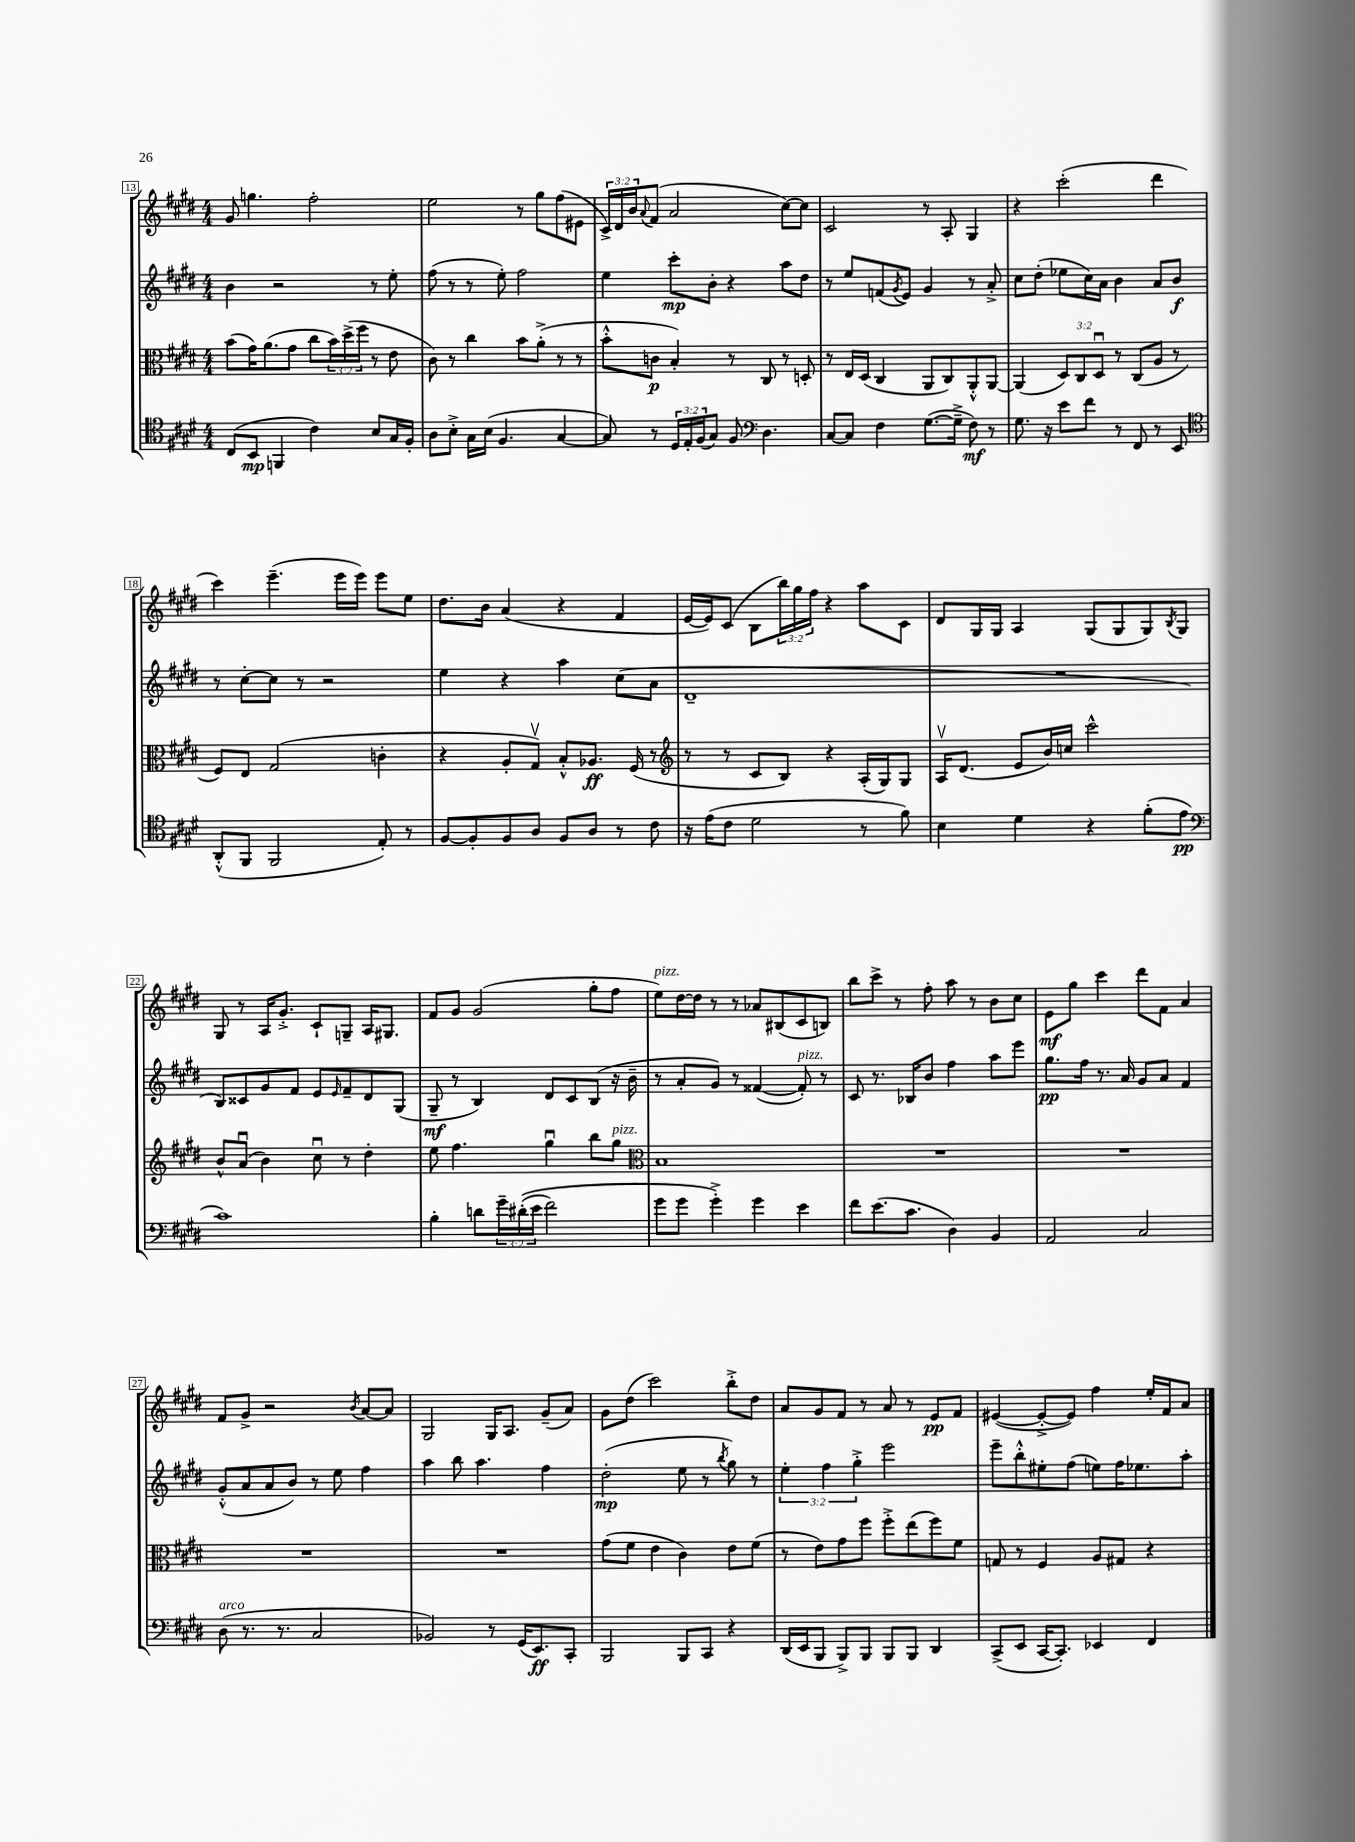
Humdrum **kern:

**kern	**kern	**kern	**kern
*staff4	*staff3	*staff2	*staff1
*clefC4	*clefC3	*clefG2	*clefG2
*k[f#c#g#d#]	*k[f#c#g#d#]	*k[f#c#g#d#]	*k[f#c#g#d#]
*M4/4	*M4/4	*M4/4	*M4/4
(8C#/L	(8b\L	4b\	8g#/
8BB/J	16g#\K)	.	4.gg\
.	(8.a\	.	.
4FF/	.	2r	.
.	8g#\J	.	.
4c#\)	8cc#\L	.	2ff#'\
.	24b\L)	.	.
.	(24dd#^\	.	.
.	24ff#\JJ	.	.
8B/L	8r	8r	.
16G#/L	8e\	8ee'\	.
16F#'/JJ	.	.	.
=	=	=	=
8A\L	8c#\)	(8ff#\	2ee\
8B'^\J	8r	8r	.
16G#\LL	4cc#\	8r	.
(16B\JJ	.	.	.
4.F#/	.	8ee'\)	.
.	8b\L	2ff#\	8r
.	(8a'^\J	.	8gg#\L
[4G#/	8r	.	(8ff#\
.	8r	.	8e#\J
=	=	=	=
8G#/])	8b'^^\L	4ee\	24c#^/LL)
.	.	.	24d#/
.	.	.	24b/J
.	.	.	8qqa/
8r	8c\J	.	(8f#/J
24D#/LL	4B'/)	8ccc#'\L	2a/
24E'/	.	.	.
(24F#/J	.	.	.
8G#/J)	.	8b'\J	.
8F#/	8r	4r	.
*clefF4	*	*	*
4.D#\	8C#/	.	.
.	8r	8aa\L	[8cc#\L)
.	8D'/	8dd#\J	8cc#\]J
=	=	=	=
[8C#/L	8r	8r	2c#/
8C#/]J	16E/LL	8ee/L	.
.	(16D#/JJ	.	.
4F#\	4C#/	(8f/	.
.	.	8qg#/	.
.	.	8e/J)	.
([8.G#\L	8AA/L	4g#/	8r
.	8C#/)	.	8A'/
16G#~^\]Jk	.	.	.
8F#\)	8AA'^^/	8r	4G#/
8r	[8AA/J	8a'^/	.
=	=	=	=
8.G#\	(4AA/]	8cc#\L	4r
.	.	(8dd#'\J	.
16r	.	.	.
8e\L	12D#/L)	8ee-\L	(2ccc#'\
.	12C#/	.	.
8f#\J	.	16cc#\L)	.
.	12D#u/J	.	.
.	.	16a\JJ	.
8r	8r	4b\	.
8FF#/	(8C#/L	.	.
8r	8A/J	8a/L	4ddd#\
8EE/	8r	8b/J	.
=	=	=	=
*clefC4	*	*	*
(8AA'^^/L	8F#/L)	8r	4ccc#\)
8FF#/J	8E/J	[8cc#'\L	.
2FF#/	(2G#/	8cc#\]J	(4.eee~\
.	.	8r	.
.	.	2r	.
.	.	.	16eee\LL
.	.	.	16eee\JJ)
8E'/)	4c'\	.	8eee\L
8r	.	.	8ee\J
=	=	=	=
[8F#/L	4r	4ee\	8.dd#\L
8F#'/]	.	.	.
.	.	.	16b\Jk
8F#/	8A'/L	4r	(4a/
8A/J	8G#v/J)	.	.
8F#/L	8B'^^/L	4aa\	4r
8A/J	8.A-/J	.	.
8r	.	(8cc#\L	4f#/
.	(16F#/	.	.
8c#\	8r	8a\J	.
=	=	=	=
*	*clefG2	*	*
16r	8r	1d#~	[16e/LL
(16e\LK	.	.	16e/]J)
8c#\J	8r	.	(8c#/J
2d#\	8c#/L	.	8B\L
.	8B/J)	.	24bb\L)
.	.	.	24gg#\
.	.	.	24ff#\JJ
.	4r	.	4r
8r	(16A'/LL	.	8aa\L
.	16G#/J)	.	.
8f#\)	8G#/J	.	8c#\J
=	=	=	=
4B\	16Av/LK	1r	8d#/L
.	(8.d#/J	.	.
.	.	.	16G#/L
.	.	.	16G#/JJ
4d#\	8e/L	.	4A/
.	16b/L)	.	.
.	16cc/JJ	.	.
4r	2ccc#^^\	.	(8G#/L
.	.	.	8G#/
(8f#'\L	.	.	8G#/)
.	.	.	8qB/
8e\J	.	.	8G#/J
=	=	=	=
*clefF4	*	*	*
1c#)	8b^^/L	8B/L)	8G#/
.	(8au/J	8c##/	8r
.	4b\)	8g#/	16A/LK
.	.	.	8.g#'^/J
.	.	8f#/J	.
.	8cc#u\	8e/L	8c#`/L
.	.	16qqe/	.
.	8r	8f#~/	8G~/J
.	4dd#'\	8d#/	16A/LK
.	.	.	8.G#/J
.	.	(8G#/J	.
=	=	=	=
4B'\	8ee\	8G#~/	8f#/L
.	4.ff#\	8r	8g#/J
8d\L	.	4B/)	(2g#/
24g#~\L	.	.	.
&((24d#'\	.	.	.
24e\JJ	.	.	.
2f#\)	4gg#u\	8d#/L	.
.	.	8c#/	.
.	8bb\L	(8B/J	8gg#'\L
.	8gg#\J	16r	8ff#\J
.	.	16b~\	.
=	=	=	=
*	*clefC3	*	*
8g#\L	1B	8r	8ee\L)
8g#\J	.	8a'/L	[16dd#\L
.	.	.	16dd#\]JJ
4g#'^\&)	.	8g#/J)	8r
.	.	8r	8r
4g#\	.	([4f##/	8a-/L
.	.	.	(8B#/
4e\	.	8f##'/])	8c#/
.	.	8r	8B/J)
=	=	=	=
8f#\L	1r	8c#/	8bb\L
(8.e\	.	8.r	8ccc#^\J
.	.	.	8r
8.c#\J	.	16B-/LK	.
.	.	8b/J	8ff#'\
4D#\)	.	4ff#\	8aa\
.	.	.	8r
4BB/	.	8aa\L	8b\L
.	.	8eee\J	8cc#\J
=	=	=	=
2AA/	1r	8.gg#\L	8e\L
.	.	.	8gg#\J
.	.	16ff#\Jk	.
.	.	8.r	4ccc#\
.	.	16a/	.
2C#/	.	8g#/L	8ddd#\L
.	.	8a/J	8f#\J
.	.	4f#/	4a/
=	=	=	=
(8D#\	1r	(8g#'^^/L	8f#/L
8.r	.	8a/	8g#^/J
.	.	8a/	2r
8.r	.	.	.
.	.	8b/J)	.
2C#/	.	8r	.
.	.	8ee\	.
.	.	.	8qb/
.	.	4ff#\	[8a/L
.	.	.	8a/]J
=	=	=	=
2BB-/)	1r	4aa\	2G#/
.	.	8bb\	.
.	.	4.aa\	.
8r	.	.	16G#/LK
.	.	.	8.A/J
(16GG#/LK	.	.	.
8.EE/)	.	.	.
.	.	4ff#\	(8g#~/L
8CC#'/J	.	.	8a/J)
=	=	=	=
2BBB/	(8g#\L	(2dd#'\	8g#\L
.	8f#\J	.	(8dd#\J
.	4e\	.	2ccc#\)
8BBB/L	4c#\)	8ee\	.
8CC#/J	.	8r	.
.	.	8qbb/	.
4r	8e\L	8gg#\)	8bb'^\L
.	(8f#\J	8r	8dd#\J
=	=	=	=
(16DD#/LL	8r	6ee'\	8a/L
16EE/J	.	.	.
8BBB/J	8e\L)	.	8g#/
.	.	6ff#\	.
8BBB^/L)	8g#\	.	8f#/J
.	.	6gg#'^\	.
8BBB/J	8ff#\J	.	8r
8BBB/L	8ff#'^\L	2eee\	8a/
8BBB/J	(8ee\	.	8r
4DD#/	8ff#\)	.	8e/L
.	8f#\J	.	8f#/J
=	=	=	=
(8CC#^/L	8G/	8eee~\L	([4e#/
8EE/J	8r	8bb'^^\	.
[16CC#/LK	4F#/	8ee#'\	8e#'^/_L
8.CC#'/]J)	.	.	.
.	.	(8ff#\J	8e#/]J)
4EE-/	8A/L	8ee\L)	4ff#\
.	8G#/J	16ff#\K	.
.	.	8.ee-\	.
4FF#/	4r	.	16ee'/LL
.	.	.	16f#/J
.	.	8aa'\J	8a/J
==	==	==	==
*-	*-	*-	*-
